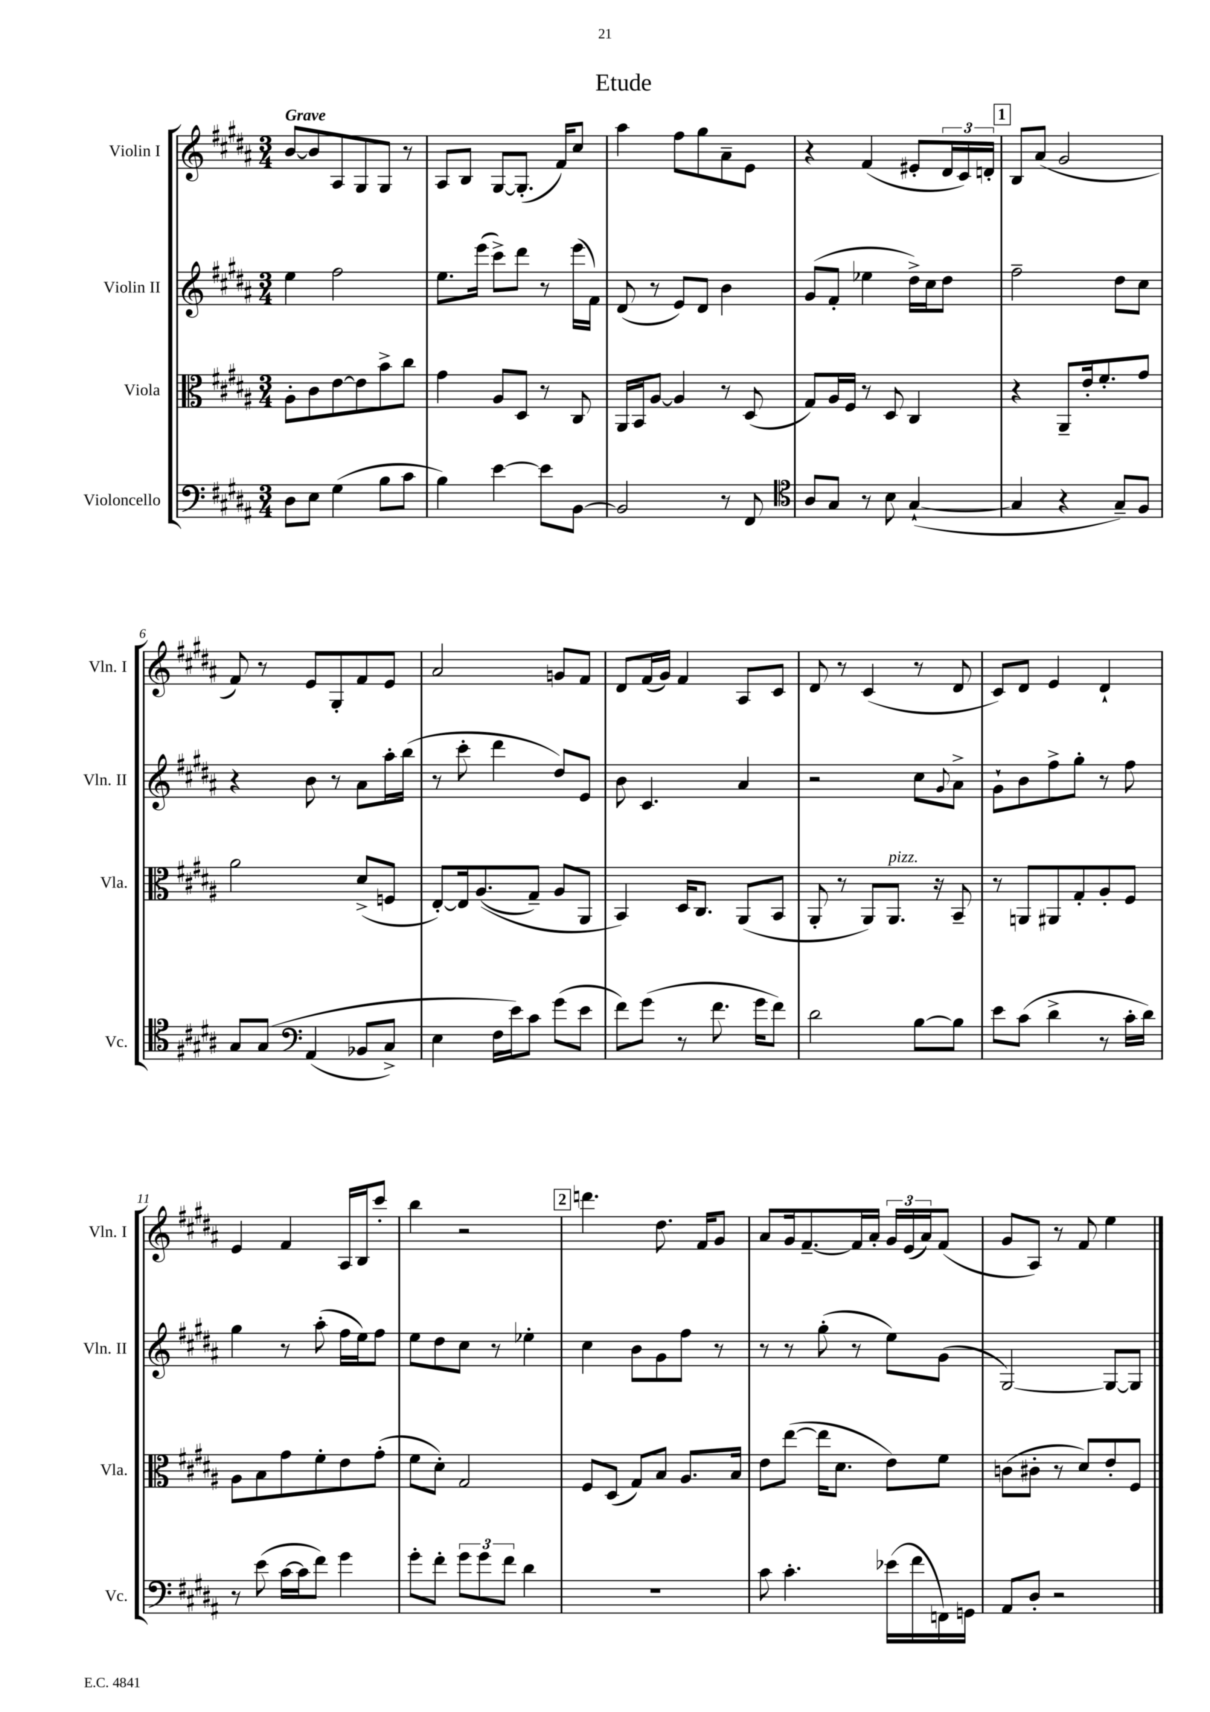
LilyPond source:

\header { title = "Etude" }
<<
\new StaffGroup <<
\new Staff = "s0" \with { instrumentName = "Violin I" shortInstrumentName = "Vln. I" } {
    \clef treble \key b \major \numericTimeSignature \time 3/4 \tempo "Grave"
    b'8~ b'8 ais8 gis8 gis8 r8 |
    ais8 b8 gis8~ gis8.-.( fis'16) cis''8 |
    ais''4 fis''8 gis''8 ais'8-- e'8 |
    r4 fis'4( eis'8-. \tuplet 3/2 { dis'16 cis'16) d'16-. } |
    \mark \markup { \box "1" } b8 ais'8( gis'2 |
    fis'8) r8 e'8 gis8-. fis'8 e'8 |
    ais'2 g'8 fis'8 |
    dis'8 fis'16( gis'16) fis'4 ais8 cis'8 |
    dis'8 r8 cis'4( r8 dis'8 |
    cis'8) dis'8 e'4 dis'4-! |
    e'4 fis'4 ais16 b16 cis'''8-. |
    b''4 r2 |
    \mark \markup { \box "2" } d'''4. dis''8. fis'16 gis'8 |
    ais'8 gis'16 fis'8.~-- fis'16 ais'16-. \tuplet 3/2 { gis'16 e'16( ais'16) } fis'8( |
    gis'8 ais8) r8 fis'8 e''4 \bar "|." |
}
\new Staff = "s1" \with { instrumentName = "Violin II" shortInstrumentName = "Vln. II" } {
    \clef treble \key b \major \numericTimeSignature \time 3/4
    e''4 fis''2 |
    e''8. e'''16( cis'''8->) dis'''8 r8 e'''16( fis'16) |
    dis'8( r8 e'8) dis'8 b'4 |
    gis'8( fis'8-. ees''4 dis''16->) cis''16 dis''8 |
    \mark \markup { \box "1" } fis''2-- dis''8 cis''8 |
    r4 b'8 r8 ais'8 ais''16-. b''16( |
    r8 cis'''8-. dis'''4 dis''8) e'8 |
    b'8 cis'4. ais'4 |
    r2 cis''8 \appoggiatura { gis'8 } ais'8-> |
    gis'8-! b'8 fis''8-> gis''8-. r8 fis''8 |
    gis''4 r8 ais''8-.( fis''16 e''16) fis''8 |
    e''8 dis''8 cis''8 r8 ees''4-. |
    \mark \markup { \box "2" } cis''4 b'8 gis'8 fis''8 r8 |
    r8 r8 gis''8-.( r8 e''8) gis'8( |
    gis2~) gis8~ gis8 \bar "|." |
}
\new Staff = "s2" \with { instrumentName = "Viola" shortInstrumentName = "Vla." } {
    \clef alto \key b \major \numericTimeSignature \time 3/4
    ais8-. cis'8 e'8~ e'8 b'8-> cis''8 |
    gis'4 ais8 dis8 r8 cis8 |
    ais,16 b,16 ais8~ ais4 r8 dis8( |
    gis8) ais16 fis16 r8 dis8 cis4 |
    \mark \markup { \box "1" } r4 ais,8-- e'16-. fis'8.-. gis'8 |
    ais'2 dis'8->( f8 |
    e8~-.) e16 ais8.(\( gis8--) ais8 ais,8 |
    b,4\) dis16 cis8. ais,8( b,8 |
    ais,8-. r8 ais,8) ais,8.^\markup { \italic "pizz." } r16 b,8-- |
    r8 a,8 ais,8 gis8-. ais8-. fis8 |
    ais8 b8 gis'8 fis'8-. e'8 gis'8-.( |
    fis'8 dis'8-.) gis2 |
    \mark \markup { \box "2" } fis8 dis8( gis8) b8 ais8. b16 |
    e'8 e''8~( e''16 dis'8. e'8) fis'8 |
    c'8( cis'8-. r8 dis'8) e'8-. fis8 \bar "|." |
}
\new Staff = "s3" \with { instrumentName = "Violoncello" shortInstrumentName = "Vc." } {
    \clef bass \key b \major \numericTimeSignature \time 3/4
    dis8 e8 gis4( b8 cis'8 |
    b4) e'4~ e'8 b,8~ |
    b,2 r8 fis,8 |
    \clef tenor ais8 gis8 r8 b8 gis4~-!( |
    \mark \markup { \box "1" } gis4 r4 gis8--) fis8 |
    gis8 gis8\( \clef bass ais,4( bes,8 cis8->) |
    e4 fis16 e'16\) cis'8 gis'8( e'8 |
    fis'8) gis'8( r8 fis'8. gis'16 fis'8) |
    dis'2 b8~ b8 |
    e'8 cis'8( dis'4-> r8 cis'16-. dis'16) |
    r8 e'8( cis'16~ cis'16 fis'8) gis'4 |
    gis'8-. fis'8-. \tuplet 3/2 { gis'8 gis'8 fis'8 } dis'4 |
    \mark \markup { \box "2" } R2. |
    cis'8 cis'4.-. ees'16( fis'16 f,16) g,16 |
    ais,8 dis8-. r2 \bar "|." |
}
>>
>>
